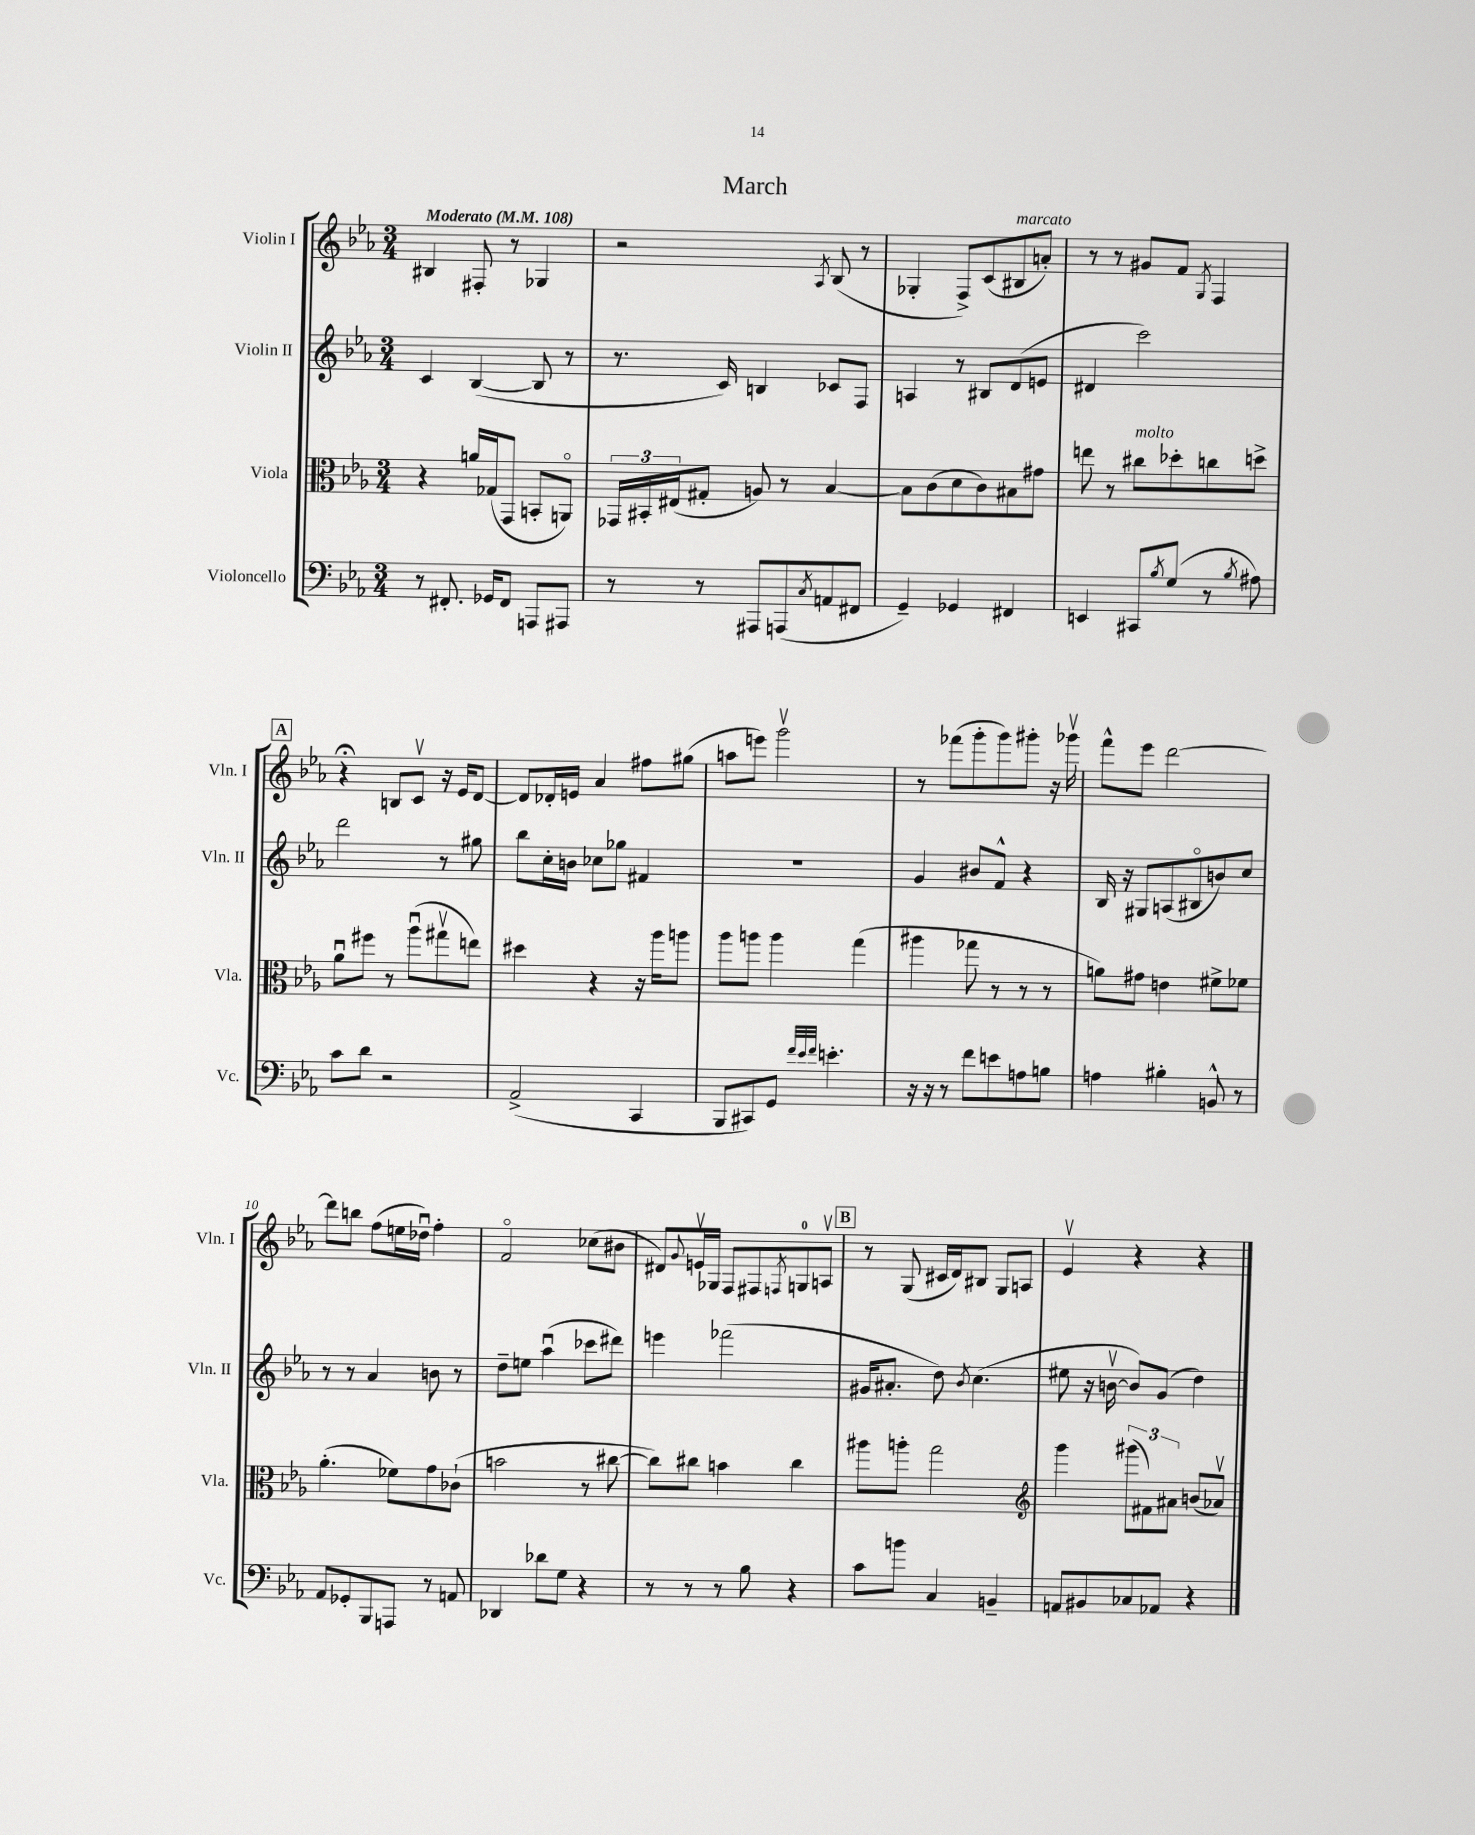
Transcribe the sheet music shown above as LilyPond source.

\header { title = "March" }
<<
\new StaffGroup <<
\new Staff = "s0" \with { instrumentName = "Violin I" shortInstrumentName = "Vln. I" } {
    \clef treble \key ees \major \numericTimeSignature \time 3/4 \tempo "Moderato" 4 = 108
    bis4 fis8-. r8 ges4 |
    r2 \acciaccatura { aes8 } bes8( r8 |
    ges4-. f8->) c'8( bis8^\markup { \italic "marcato" } a'8-.) |
    r8 r8 gis'8 f'8 \acciaccatura { g8 } f4 |
    \mark \markup { \box "A" } r4\fermata b8 c'8\upbow r16 ees'16 d'8~ |
    d'8 des'16-. e'16 aes'4 fis''8 gis''8( |
    a''8 e'''8) g'''2\upbow |
    r8 fes'''8( g'''8-. g'''8) gis'''8-. r16 ges'''16\upbow |
    f'''8-^ ees'''8 d'''2~ |
    d'''8 b''8 f''8( e''16 des''16\downbow) f''4-. |
    f'2\flageolet ces''8( bis'8 |
    dis'8) \appoggiatura { g'8 } e'16\upbow ges16 f8 fis8 \acciaccatura { f8 } g8-0 a8\upbow |
    \mark \markup { \box "B" } r8 g8( cis'16 d'16) bis8 g8 a8 |
    ees'4\upbow r4 r4 \bar "|." |
}
\new Staff = "s1" \with { instrumentName = "Violin II" shortInstrumentName = "Vln. II" } {
    \clef treble \key ees \major \numericTimeSignature \time 3/4
    c'4 bes4~( bes8 r8 |
    r8. c'16) b4 ces'8 f8 |
    a4 r8 bis8 d'8( e'8 |
    dis'4 c'''2) |
    \mark \markup { \box "A" } d'''2 r8 gis''8 |
    bes''8 c''16-. b'16 ces''8 ges''8 fis'4 |
    r2. |
    g'4 bis'8 f'8-^ r4 |
    bes16 r16 gis8 a8( bis8\flageolet b'8) c''8 |
    r8 r8 aes'4 b'8 r8 |
    d''8-- e''8 aes''4\downbow( ces'''8 dis'''8) |
    e'''4 fes'''2( |
    \mark \markup { \box "B" } gis'16 ais'8.-. d''8) \acciaccatura { bes'8 } c''4.( |
    eis''8 r16 b'16~\upbow b'8) g'8( d''4) \bar "|." |
}
\new Staff = "s2" \with { instrumentName = "Viola" shortInstrumentName = "Vla." } {
    \clef alto \key ees \major \numericTimeSignature \time 3/4
    r4 a'16 ges16( g,8 b,8-. a,8\flageolet) |
    \tuplet 3/2 { ges,16 bis,16-. eis16( } gis8-. a8) r8 bes4~ |
    bes8 c'8( d'8 c'8) bis8 gis'8 |
    e''8 r8 cis''8^\markup { \italic "molto" } des''8-. c''8 d''8-> |
    \mark \markup { \box "A" } aes'8\downbow fis''8 r8 aes''8\downbow( gis''8\upbow e''8) |
    dis''4 r4 r16 aes''16 a''8 |
    aes''8 a''8 a''4 g''4( |
    ais''4 ges''8 r8 r8 r8 |
    a'8) gis'8 e'4 fis'8-> fes'8 |
    aes'4.-.( fes'8) g'8 ces'8-!( |
    b'2 r8 cis''8~ |
    cis''8) cis''8 b'4 cis''4 |
    \mark \markup { \box "B" } ais''8 a''8-. g''2 |
    \clef treble g'''4 \tuplet 3/2 { gis'''8( fis'8) ais'8 } b'8( aes'8\upbow) \bar "|." |
}
\new Staff = "s3" \with { instrumentName = "Violoncello" shortInstrumentName = "Vc." } {
    \clef bass \key ees \major \numericTimeSignature \time 3/4
    r8 fis,8.-. ges,16 fis,8 a,,8 ais,,8 |
    r8 r8 ais,,8 a,,8( \acciaccatura { c8 } a,8 fis,8 |
    g,4--) ges,4 fis,4 |
    e,4 cis,8 \acciaccatura { bes8 } g8( r8 \acciaccatura { bes8 } ais8) |
    \mark \markup { \box "A" } c'8 d'8 r2 |
    aes,2->( c,4 |
    bes,,8 cis,8) g,8 \grace { f'32 ees'32 f'32 } e'4.-. |
    r16 r16 r8 f'8 e'8 a8 b8 |
    a4 bis4-. b,8-^ r8 |
    aes,8 ges,8-. bes,,8 a,,8 r8 a,8 |
    des,4 des'8 g8 r4 |
    r8 r8 r8 bes8 r4 |
    \mark \markup { \box "B" } c'8 b'8 c4 b,4-- |
    a,8 bis,8 ces8 aes,8 r4 \bar "|." |
}
>>
>>
